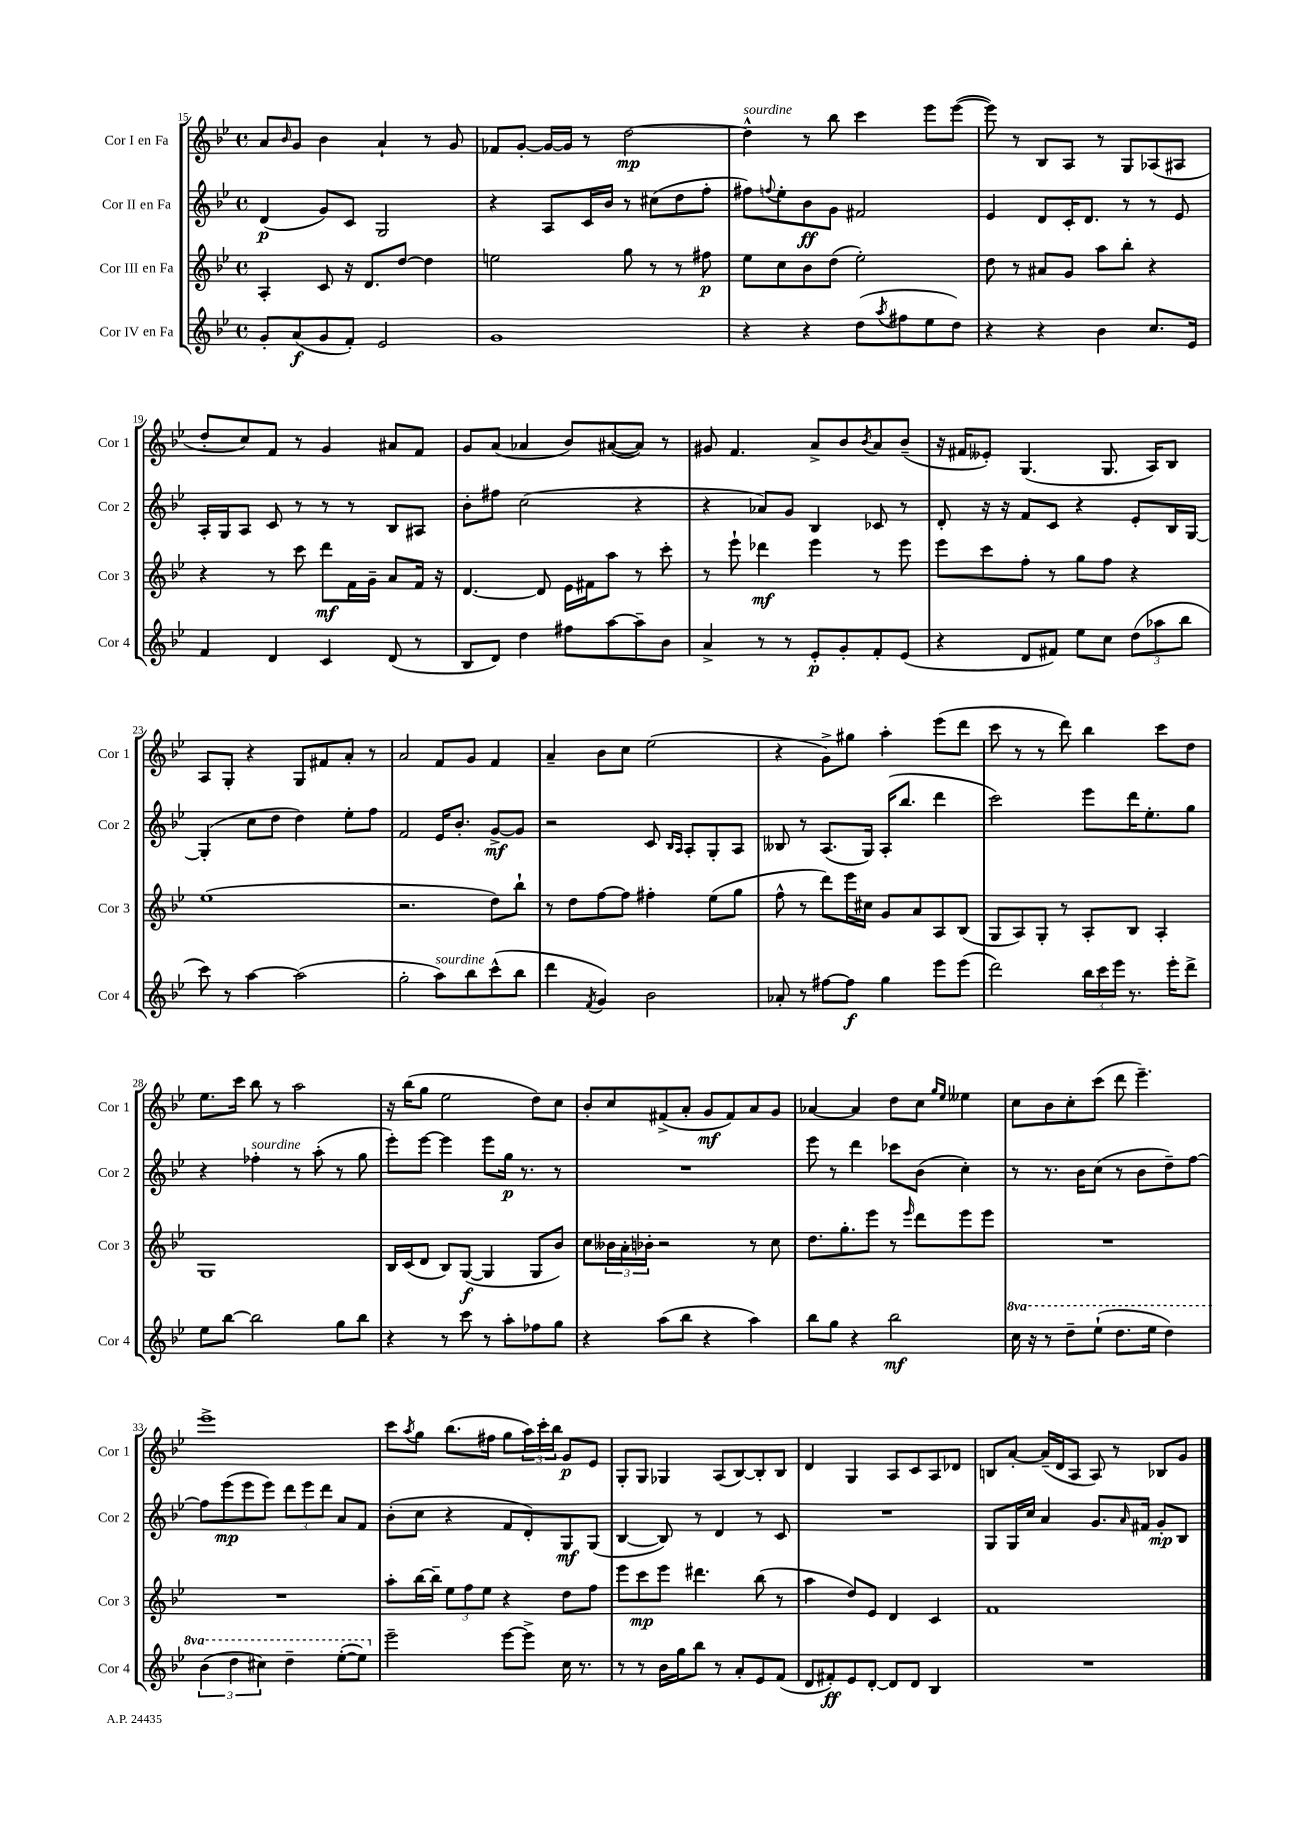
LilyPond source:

<<
\new StaffGroup <<
\new Staff = "s0" \with { instrumentName = "Cor I en Fa" shortInstrumentName = "Cor 1" } {
    \clef treble \key bes \major \defaultTimeSignature \time 4/4
    a'8 \grace { bes'16 } g'8 bes'4 a'4-! r8 g'8 |
    fes'8 g'8~-. g'16~ g'16 r8 d''2~\mp |
    d''4-^^\markup { \italic "sourdine" } r8 bes''8 c'''4 ees'''8 ees'''8~( |
    ees'''8) r8 bes8 a8 r8 g8 aes8( ais8 |
    d''8-. c''8) f'8 r8 g'4 ais'8 f'8 |
    g'8 a'8( aes'4 bes'8) ais'8~( ais'8) r8 |
    gis'8 f'4. a'8-> bes'8 \acciaccatura { bes'8 } a'8 bes'8--( |
    r16 fis'16 eeses'8-.) g4.( g8. a16) bes8 |
    a8 g8-. r4 g8 fis'8 a'8-. r8 |
    a'2 f'8 g'8 f'4 |
    a'4-- bes'8 c''8 ees''2( |
    r4 g'8->) gis''8 a''4-. ees'''8( d'''8 |
    c'''8 r8 r8 d'''8) bes''4 c'''8 d''8 |
    ees''8. c'''16 bes''8 r8 a''2 |
    r16 bes''16( g''8 ees''2 d''8) c''8 |
    bes'8-. c''8 fis'8->( a'8-. g'8\mf fis'8) a'8 g'8 |
    aes'4~ aes'4 d''8 c''8 \grace { g''16 ees''16 } eeses''4 |
    c''8 bes'8 c''8-. c'''8( d'''8 ees'''4.--) |
    ees'''1-> |
    c'''8 \acciaccatura { a''8 } g''8 bes''8.( fis''16 g''8 \tuplet 3/2 { a''16) c'''16-. bes''16 } g'8\p ees'8 |
    g8-. g8 ges4 a8( bes8~) bes8-. bes8 |
    d'4 g4 a8 c'8 a8 des'8 |
    b8 a'8~-. a'16--( d'16 a8 a8) r8 bes8 g'8 \bar "|." |
}
\new Staff = "s1" \with { instrumentName = "Cor II en Fa" shortInstrumentName = "Cor 2" } {
    \clef treble \key bes \major \defaultTimeSignature \time 4/4
    d'4\p( g'8) c'8 g2 |
    r4 a8 c'16 bes'16 r8 cis''8( d''8 f''8-. |
    fis''8) \appoggiatura { f''8 } ees''8-. bes'8\ff g'8 fis'2 |
    ees'4 d'8 c'16-. d'8. r8 r8 ees'8 |
    a16-. g16 a8 c'8 r8 r8 r8 bes8 ais8 |
    bes'8-. fis''8 c''2( r4 |
    r4 aes'8) g'8 bes4 ces'8 r8 |
    d'8-. r16 r16 f'8 c'8 r4 ees'8-. bes16 g16~ |
    g4-.( c''8 d''8 d''4) ees''8-. f''8 |
    f'2 ees'16 bes'8.-. g'8~->\mf g'8 |
    r2 c'8 \grace { bes16 a16 } a8-. g8-. a8 |
    beses8 r8 a8.( g16) a16-.( bes''8. d'''4 |
    c'''2) ees'''8 d'''16 ees''8.-. g''8 |
    r4 fes''4-.^\markup { \italic "sourdine" } r8 a''8-.( r8 g''8 |
    ees'''8-.) ees'''8~ ees'''4 ees'''8 g''16\p r8. r8 |
    R1 |
    ees'''8 r8 d'''4 ces'''8 bes'8( c''4-.) |
    r8 r8. bes'16 c''8( r8 bes'8 d''8--) f''8~ |
    f''8 ees'''8\mp( ees'''8 ees'''8) \tuplet 3/2 { d'''8 ees'''8 d'''8 } a'8 f'8 |
    bes'8-.( c''8 r4 f'8 d'8-.) g8\mf g8( |
    bes4~ bes8) r8 d'4 r8 c'8 |
    R1 |
    g8 g16 c''16 a'4 g'8. \grace { a'16 } fis'16 g'8-.\mp bes8 \bar "|." |
}
\new Staff = "s2" \with { instrumentName = "Cor III en Fa" shortInstrumentName = "Cor 3" } {
    \clef treble \key bes \major \defaultTimeSignature \time 4/4
    a4-. c'8 r16 d'8. d''8~ d''4 |
    e''2 g''8 r8 r8 fis''8\p |
    ees''8 c''8 bes'8 d''8( ees''2-.) |
    d''8 r8 ais'8 g'8 a''8 bes''8-. r4 |
    r4 r8 c'''8 d'''8\mf f'16 g'16-- a'8 f'16 r16 |
    d'4.~ d'8 ees'16 fis'16 a''8 r8 c'''8-. |
    r8 ees'''8-! des'''4\mf ees'''4 r8 ees'''8 |
    ees'''8 c'''8 f''8-. r8 g''8 f''8 r4 |
    ees''1( |
    r2. d''8) bes''8-! |
    r8 d''8 f''8~ f''8 fis''4-. ees''8( g''8 |
    f''8-^ r8 d'''8) ees'''16 cis''16 g'8 a'8 a8 bes8( |
    g8 a8) g8-. r8 a8-. bes8 a4-. |
    g1 |
    bes16 c'16( d'8 bes8) g8~\f( g4 g8 bes'8) |
    c''8 \tuplet 3/2 { beses'16 a'16-. bes'16-. } r2 r8 c''8 |
    d''8. g''8.-. ees'''8 r8 \grace { ees'''16 } d'''8 ees'''8 ees'''8 |
    R1 |
    R1 |
    a''8-. bes''16~ bes''16-- \tuplet 3/2 { ees''8 f''8 ees''8 } r4 d''8 f''8 |
    ees'''8 c'''8\mp ees'''8 dis'''4. bes''8( r8 |
    a''4 d''8) ees'8 d'4 c'4 |
    f'1 \bar "|." |
}
\new Staff = "s3" \with { instrumentName = "Cor IV en Fa" shortInstrumentName = "Cor 4" } {
    \clef treble \key bes \major \defaultTimeSignature \time 4/4 \set Staff.ottavationMarkups = #ottavation-simple-ordinals
    g'8-. a'8\f( g'8 f'8-.) ees'2 |
    g'1 |
    r4 r4 d''8( \acciaccatura { a''8 } fis''8 ees''8 d''8) |
    r4 r4 bes'4 c''8. ees'16 |
    f'4 d'4 c'4 d'8( r8 |
    bes8 d'8) d''4 fis''8 a''8~ a''8-- bes'8 |
    a'4-> r8 r8 ees'8-.\p g'8-. f'8-. ees'8( |
    r4 d'8 fis'8) ees''8 c''8 \tuplet 3/2 { d''8( aes''8 bes''8 } |
    c'''8) r8 a''4~ a''2( |
    g''2-. a''8^\markup { \italic "sourdine" }) bes''8 c'''8-^( bes''8 |
    d'''4 \acciaccatura { f'8 } g'4) bes'2 |
    aes'8-. r8 fis''8~ fis''8\f g''4 ees'''8 ees'''8( |
    d'''2) \tuplet 3/2 { bes''16 c'''16 ees'''16 } r8. ees'''16-. d'''8-> |
    ees''8 bes''8~ bes''2 g''8 bes''8 |
    r4 r8 c'''8 r8 a''8-. fes''8 g''8 |
    r4 a''8( bes''8 r4 a''4) |
    bes''8 g''8 r4 bes''2\mf |
    \ottava #1 c'''16 r16 r8 d'''8-- ees'''8-!( d'''8. ees'''16 d'''4) |
    \tuplet 3/2 { bes''4( d'''4 cis'''4) } d'''4-- ees'''8~-.( ees'''8) \ottava #0 |
    ees'''2-- ees'''8~ ees'''8-> c''16 r8. |
    r8 r8 bes'16 g''16 bes''8 r8 a'8-. ees'8 f'8( |
    d'8 fis'8-.\ff) ees'8 d'8~-. d'8 d'8 bes4 |
    R1 \bar "|." |
}
>>
>>
\layout { \context { \Score currentBarNumber = #15 } }
